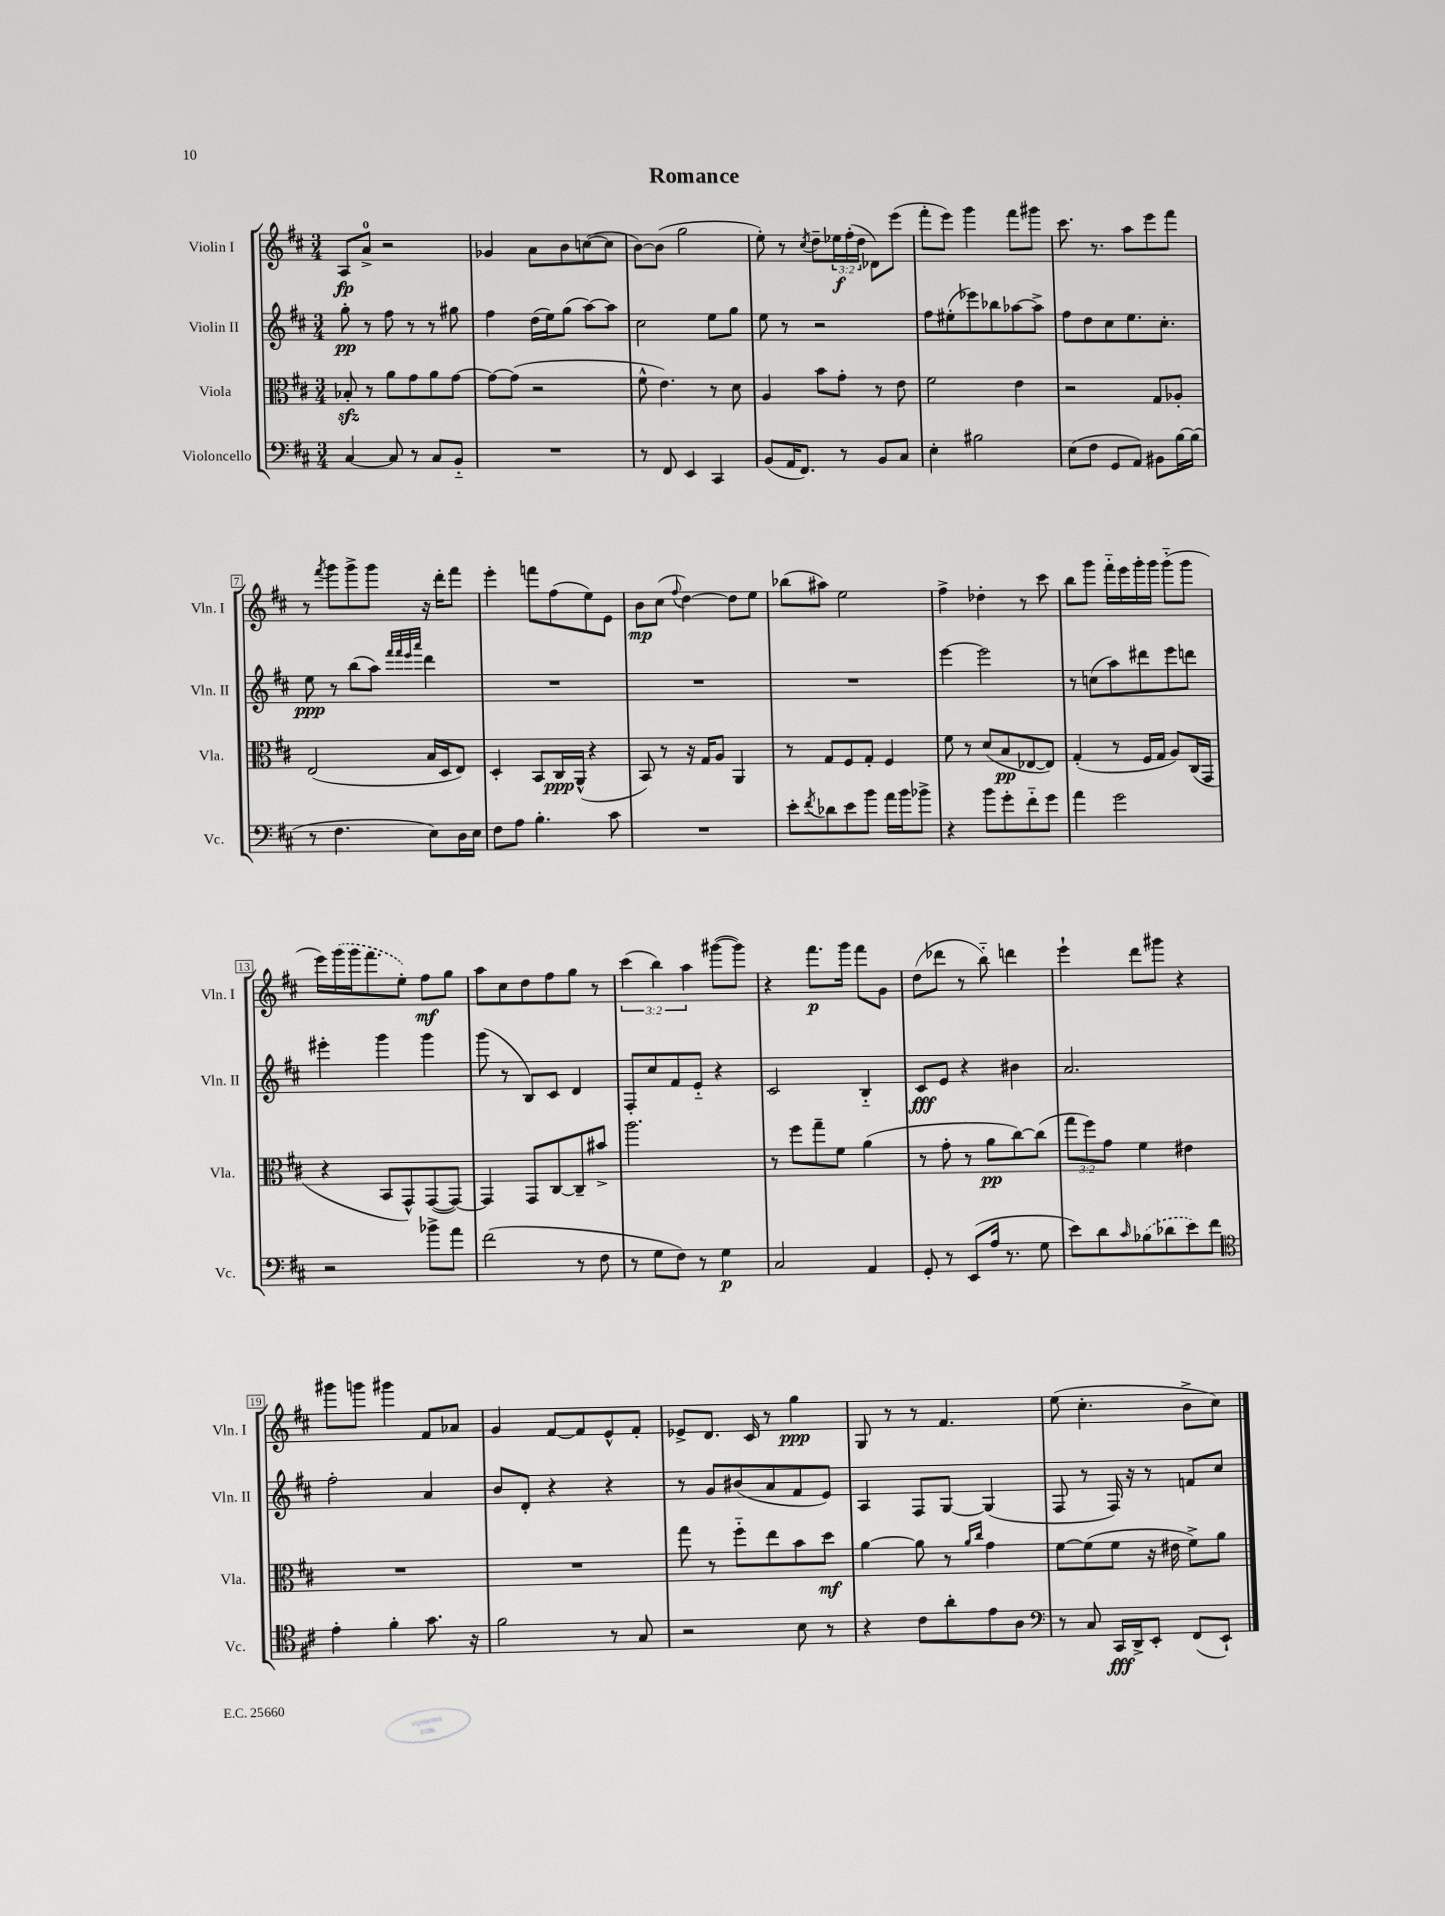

**kern	**dynam	**kern	**dynam	**kern	**dynam	**kern	**dynam
*part4	*part4	*part3	*part3	*part2	*part2	*part1	*part1
*staff4	*staff4	*staff3	*staff3	*staff2	*staff2	*staff1	*staff1
*I"Violoncello	*	*I"Viola	*	*I"Violin II	*	*I"Violin I	*
*I'Vc.	*	*I'Vla.	*	*I'Vln. II	*	*I'Vln. I	*
*clefF4	*	*clefC3	*	*clefG2	*	*clefG2	*
*k[f#c#]	*	*k[f#c#]	*	*k[f#c#]	*	*k[f#c#]	*
*M3/4	*	*M3/4	*	*M3/4	*	*M3/4	*
=1	=1	=1	=1	=1	=1	=1	=1
[4C#/	.	8B-Xzz'/	.	8gg'\	pp	8A/L	fp
.	.	8r	.	8r	.	8a^/J	.
8C#/]	.	8a\L	.	8ff#\	.	2r	.
8r	.	8g\	.	8r	.	.	.
8C#/L	.	8a\	.	8r	.	.	.
8BB/J	.	[8g\J	.	8gg#X\	.	.	.
=2	=2	=2	=2	=2	=2	=2	=2
2.r	.	8g\L_	.	4ff#\	.	4g-X/	.
.	.	(8g\J]	.	.	.	.	.
.	.	2r	.	(16dd\LL	.	8a\L	.
.	.	.	.	16ee\J)	.	.	.
.	.	.	.	(8gg\J	.	8b\	.
.	.	.	.	[8aa\L)	.	([8ccn\	.
.	.	.	.	8aa\J]	.	8cc\J]	.
=3	=3	=3	=3	=3	=3	=3	=3
8r	.	8f#^^\	.	2cc#\	.	[8b\L)	.
8FF#/	.	4.e\)	.	.	.	(8b\J]	.
4EE/	.	.	.	.	.	2gg\	.
4CC#/	.	8r	.	8ee\L	.	.	.
.	.	8d\	.	8gg\J	.	.	.
=4	=4	=4	=4	=4	=4	=4	=4
(8BB/L	.	4A/	.	8ee\	.	8ee'\)	.
16AA/K	.	.	.	8r	.	8r	.
8.FF#/J)	.	.	.	.	.	.	.
.	.	.	.	.	.	8qcc#/	.
.	.	8b\L	.	2r	.	8dd~\L	.
8r	.	8g'\J	.	.	.	24ee-X\L	f
.	.	.	.	.	.	(24ff#'\	.
.	.	.	.	.	.	24dd\JJ	.
8BB/L	.	8r	.	.	.	8d-X\L)	.
8C#/J	.	8e\	.	.	.	(8eee\J	.
=5	=5	=5	=5	=5	=5	=5	=5
4E'\	.	2f#\	.	8ff#\L	.	8fff#'\L	.
.	.	.	.	(8ee#X'\	.	8eee\J)	.
2B#X\	.	.	.	8eee-X\)	.	4ggg\	.
.	.	.	.	8bb-X\	.	.	.
.	.	4e\	.	[8aa-X\	.	8fff#\L	.
.	.	.	.	8aa-^\J]	.	8ggg#X\J	.
=6	=6	=6	=6	=6	=6	=6	=6
(8E\L	.	2r	.	8ff#\L	.	8.ccc#\	.
8F#\J	.	.	.	8dd\	.	.	.
.	.	.	.	.	.	8.r	.
8GG/L	.	.	.	8cc#\	.	.	.
8AA/J)	.	.	.	8.ee\	.	8aa\L	.
8BB#X\L	.	8G/L	.	.	.	8eee\	.
.	.	.	.	8.cc#'\J	.	.	.
[16B\L	.	8A-X'/J	.	.	.	8fff#\J	.
(16B\JJ]	.	.	.	.	.	.	.
!!LO:LB:g=z
=7	=7	=7	=7	=7	=7	=7	=7
8r	.	(2E/	.	8ee\	ppp	8r	.
.	.	.	.	.	.	8qfff#/	.
4.F#\	.	.	.	8r	.	8ggg\L	.
.	.	.	.	(8bb\L	.	8ggg^\	.
.	.	.	.	8aa\J)	.	8ggg\J	.
.	.	.	.	32qqfff#/LLL	.	.	.
.	.	.	.	32qqfff#/	.	.	.
.	.	.	.	32qqeee/	.	.	.
.	.	.	.	32qqaaa/JJJ	.	.	.
8E\L)	.	16B/LL	.	4ddd\	.	16r	.
.	.	16D/J	.	.	.	16ddd'\KL	.
16D\L	.	8E/J)	.	.	.	8fff#\J	.
16E\JJ	.	.	.	.	.	.	.
=8	=8	=8	=8	=8	=8	=8	=8
8F#\L	.	4D'/	.	2.r	.	4eee'\	.
8A\J	.	.	.	.	.	.	.
4.B'\	.	8BB/L	.	.	.	8fffn\L	.
.	.	16C#/L	ppp	.	.	(8ff#\	.
.	.	(16AA^^/JJ	.	.	.	.	.
.	.	4r	.	.	.	8ee\)	.
8c#\	.	.	.	.	.	8e\J	.
=9	=9	=9	=9	=9	=9	=9	=9
2.r	.	8BB/)	.	2.r	.	8b\L	mp
.	.	8r	.	.	.	(8cc#\J	.
.	.	.	.	.	.	8qqff#/	.
.	.	16r	.	.	.	[4dd\)	.
.	.	16G/KL	.	.	.	.	.
.	.	8A/J	.	.	.	.	.
.	.	4AA/	.	.	.	8dd\L]	.
.	.	.	.	.	.	8ee\J	.
=10	=10	=10	=10	=10	=10	=10	=10
8e'\L	.	8r	.	2.r	.	(8bb-X\L	.
8qf#/	.	.	.	.	.	.	.
8d-X\	.	8G/L	.	.	.	8aa#X\J)	.
8e\	.	8F#/	.	.	.	2ee\	.
8b\J	.	8G'/J	.	.	.	.	.
16a\LL	.	4F#/	.	.	.	.	.
16b\J	.	.	.	.	.	.	.
8b-X^\J	.	.	.	.	.	.	.
=11	=11	=11	=11	=11	=11	=11	=11
4r	.	8f#\	.	[4eee\	.	4ff#^\	.
.	.	8r	.	.	.	.	.
8b\L	.	(8d/L	.	2eee\]	.	4dd-X'\	.
8g'\	.	8B/	pp	.	.	.	.
8f#\	.	[8E-X/	.	.	.	8r	.
8g\J	.	8E-/J])	.	.	.	8ccc#\	.
=12	=12	=12	=12	=12	=12	=12	=12
4a\	.	(4G'/	.	8r	.	8bb\L	.
.	.	.	.	(8ccn\L	.	8ggg\J	.
2g\	.	8r	.	8aa\)	.	16fff#\LL	.
.	.	.	.	.	.	16eee\	.
.	.	16F#/LL	.	8ddd#X\	.	16ggg'\	.
.	.	16G/JJ	.	.	.	16ggg\JJ	.
.	.	8A/L)	.	8eee\	.	(8ggg\L	.
.	.	(16C#/L	.	8dddn\J	.	8ggg\J	.
.	.	16GG/JJ	.	.	.	.	.
!!LO:LB:g=z
=13	=13	=13	=13	=13	=13	=13	=13
2r	.	4r	.	4eee#X'\	.	16eee\LL)	.
.	.	.	.	.	.	(16ggg\	.
.	.	.	.	.	.	16ggg\J	.
.	.	.	.	.	.	8.fff#\	.
.	.	8BB/L	.	4ggg\	.	.	.
.	.	8GG^^/)	.	.	.	8ee'\J)	.
8b-X^\L	.	([8GG/	.	4ggg\	.	8ff#\L	mf
8a\J	.	8GG/J_)	.	.	.	8gg\J	.
=14	=14	=14	=14	=14	=14	=14	=14
(2f#\	.	4GG/]	.	(8ggg\	.	8aa\L	.
.	.	.	.	8r	.	8cc#\	.
.	.	8GG/L	.	8B/L)	.	8dd\	.
.	.	[8C#/	.	8c#/J	.	8ff#\	.
8r	.	8C#~/]	.	4d/	.	8gg\J	.
8F#\	.	8b#X^/J	.	.	.	8r	.
=15	=15	=15	=15	=15	=15	=15	=15
8r	.	2.aa\	.	8F#'/L	.	(6ccc#\	.
8G\L	.	.	.	8cc#/	.	.	.
.	.	.	.	.	.	6bb\)	.
8F#\J)	.	.	.	8f#/	.	.	.
.	.	.	.	.	.	6aa\	.
8r	.	.	.	8e/J	.	.	.
4G\	p	.	.	4r	.	([8ggg#X\L	.
.	.	.	.	.	.	8ggg#\J])	.
=16	=16	=16	=16	=16	=16	=16	=16
2C#/	.	8r	.	2c#/	.	4r	.
.	.	8ff#\L	.	.	.	.	.
.	.	8gg~\	.	.	.	8.fff#\L	p
.	.	8f#\J	.	.	.	.	.
.	.	.	.	.	.	16ggg\Jk	.
4AA/	.	(4a\	.	4B/	.	8fff#\L	.
.	.	.	.	.	.	8g\J	.
=17	=17	=17	=17	=17	=17	=17	=17
8GG'/	.	8r	.	8c#/L	fff	(8dd\L	.
8r	.	8g'\	.	8e/J	.	8ddd-X\J	.
(8EE/L	.	8r	.	4r	.	8r	.
16A/Jk	.	8a\L	pp	.	.	8bb\)	.
8.r	.	.	.	.	.	.	.
.	.	[8cc#\)	.	4b#X\	.	4dddn\	.
8G\	.	(8cc#\J]	.	.	.	.	.
=18	=18	=18	=18	=18	=18	=18	=18
8e\L)	.	12gg\L	.	2.a/	.	4eee`\	.
.	.	12ff#\)	.	.	.	.	.
8d\	.	.	.	.	.	.	.
.	.	12g\J	.	.	.	.	.
16qqc#/	.	.	.	.	.	.	.
(8B-X\	.	4f#\	.	.	.	8ddd\L	.
8d-X\	.	.	.	.	.	8ggg#X\J	.
8e\)	.	4e#X\	.	.	.	4r	.
8f#\J	.	.	.	.	.	.	.
!!LO:LB:g=z
=19	=19	=19	=19	=19	=19	=19	=19
*clefC4	*	*	*	*	*	*	*
4e'\	.	2.r	.	2ff#'\	.	8ggg#X\L	.
.	.	.	.	.	.	8gggn\J	.
4f#'\	.	.	.	.	.	4ggg#X\	.
8.g\	.	.	.	4a/	.	8f#/L	.
.	.	.	.	.	.	8a-X/J	.
16r	.	.	.	.	.	.	.
=20	=20	=20	=20	=20	=20	=20	=20
2f#\	.	2.r	.	8b/L	.	4g/	.
.	.	.	.	8d'/J	.	.	.
.	.	.	.	4r	.	[8f#/L	.
.	.	.	.	.	.	8f#/]	.
8r	.	.	.	4r	.	8e^^/	.
8G/	.	.	.	.	.	8f#'/J	.
=21	=21	=21	=21	=21	=21	=21	=21
2r	.	8gg\	.	8r	.	8e-X^/L	.
.	.	8r	.	8g/L	.	8.d/J	.
.	.	8ff#\L	.	(8b#X/	.	.	.
.	.	.	.	.	.	16c#/	.
.	.	8ee\	.	8a/	.	8r	.
8B\	.	8b\	.	8f#/	.	4gg\	ppp
8r	.	8dd\J	mf	8e/J)	.	.	.
=22	=22	=22	=22	=22	=22	=22	=22
4r	.	[4a\	.	4A/	.	8G/	.
.	.	.	.	.	.	8r	.
8c#\L	.	8a\]	.	8F#/L	.	8r	.
8a'\	.	8r	.	[8G/J	.	4.f#/	.
.	.	16qqa/LL	.	.	.	.	.
.	.	16qqcc#/JJ	.	.	.	.	.
8e\	.	4g\	.	(4G/]	.	.	.
8A\J	.	.	.	.	.	.	.
=23	=23	=23	=23	=23	=23	=23	=23
*clefF4	*	*	*	*	*	*	*
8r	.	[8f#\L	.	8F#/	.	(8ee\	.
8C#/	.	(8f#\]	.	8r	.	4.cc#'\	.
16CC#/LL	fff	8f#\J	.	16F#/)	.	.	.
16DD^/J	.	.	.	16r	.	.	.
8EE'/J	.	16r	.	8r	.	.	.
.	.	16e#X\	.	.	.	.	.
(8FF#/L	.	8f#^\L)	.	8fn/L	.	8b^\L	.
8EE`/J)	.	8a\J	.	8cc#/J	.	8cc#\J)	.
==	==	==	==	==	==	==	==
*-	*-	*-	*-	*-	*-	*-	*-
